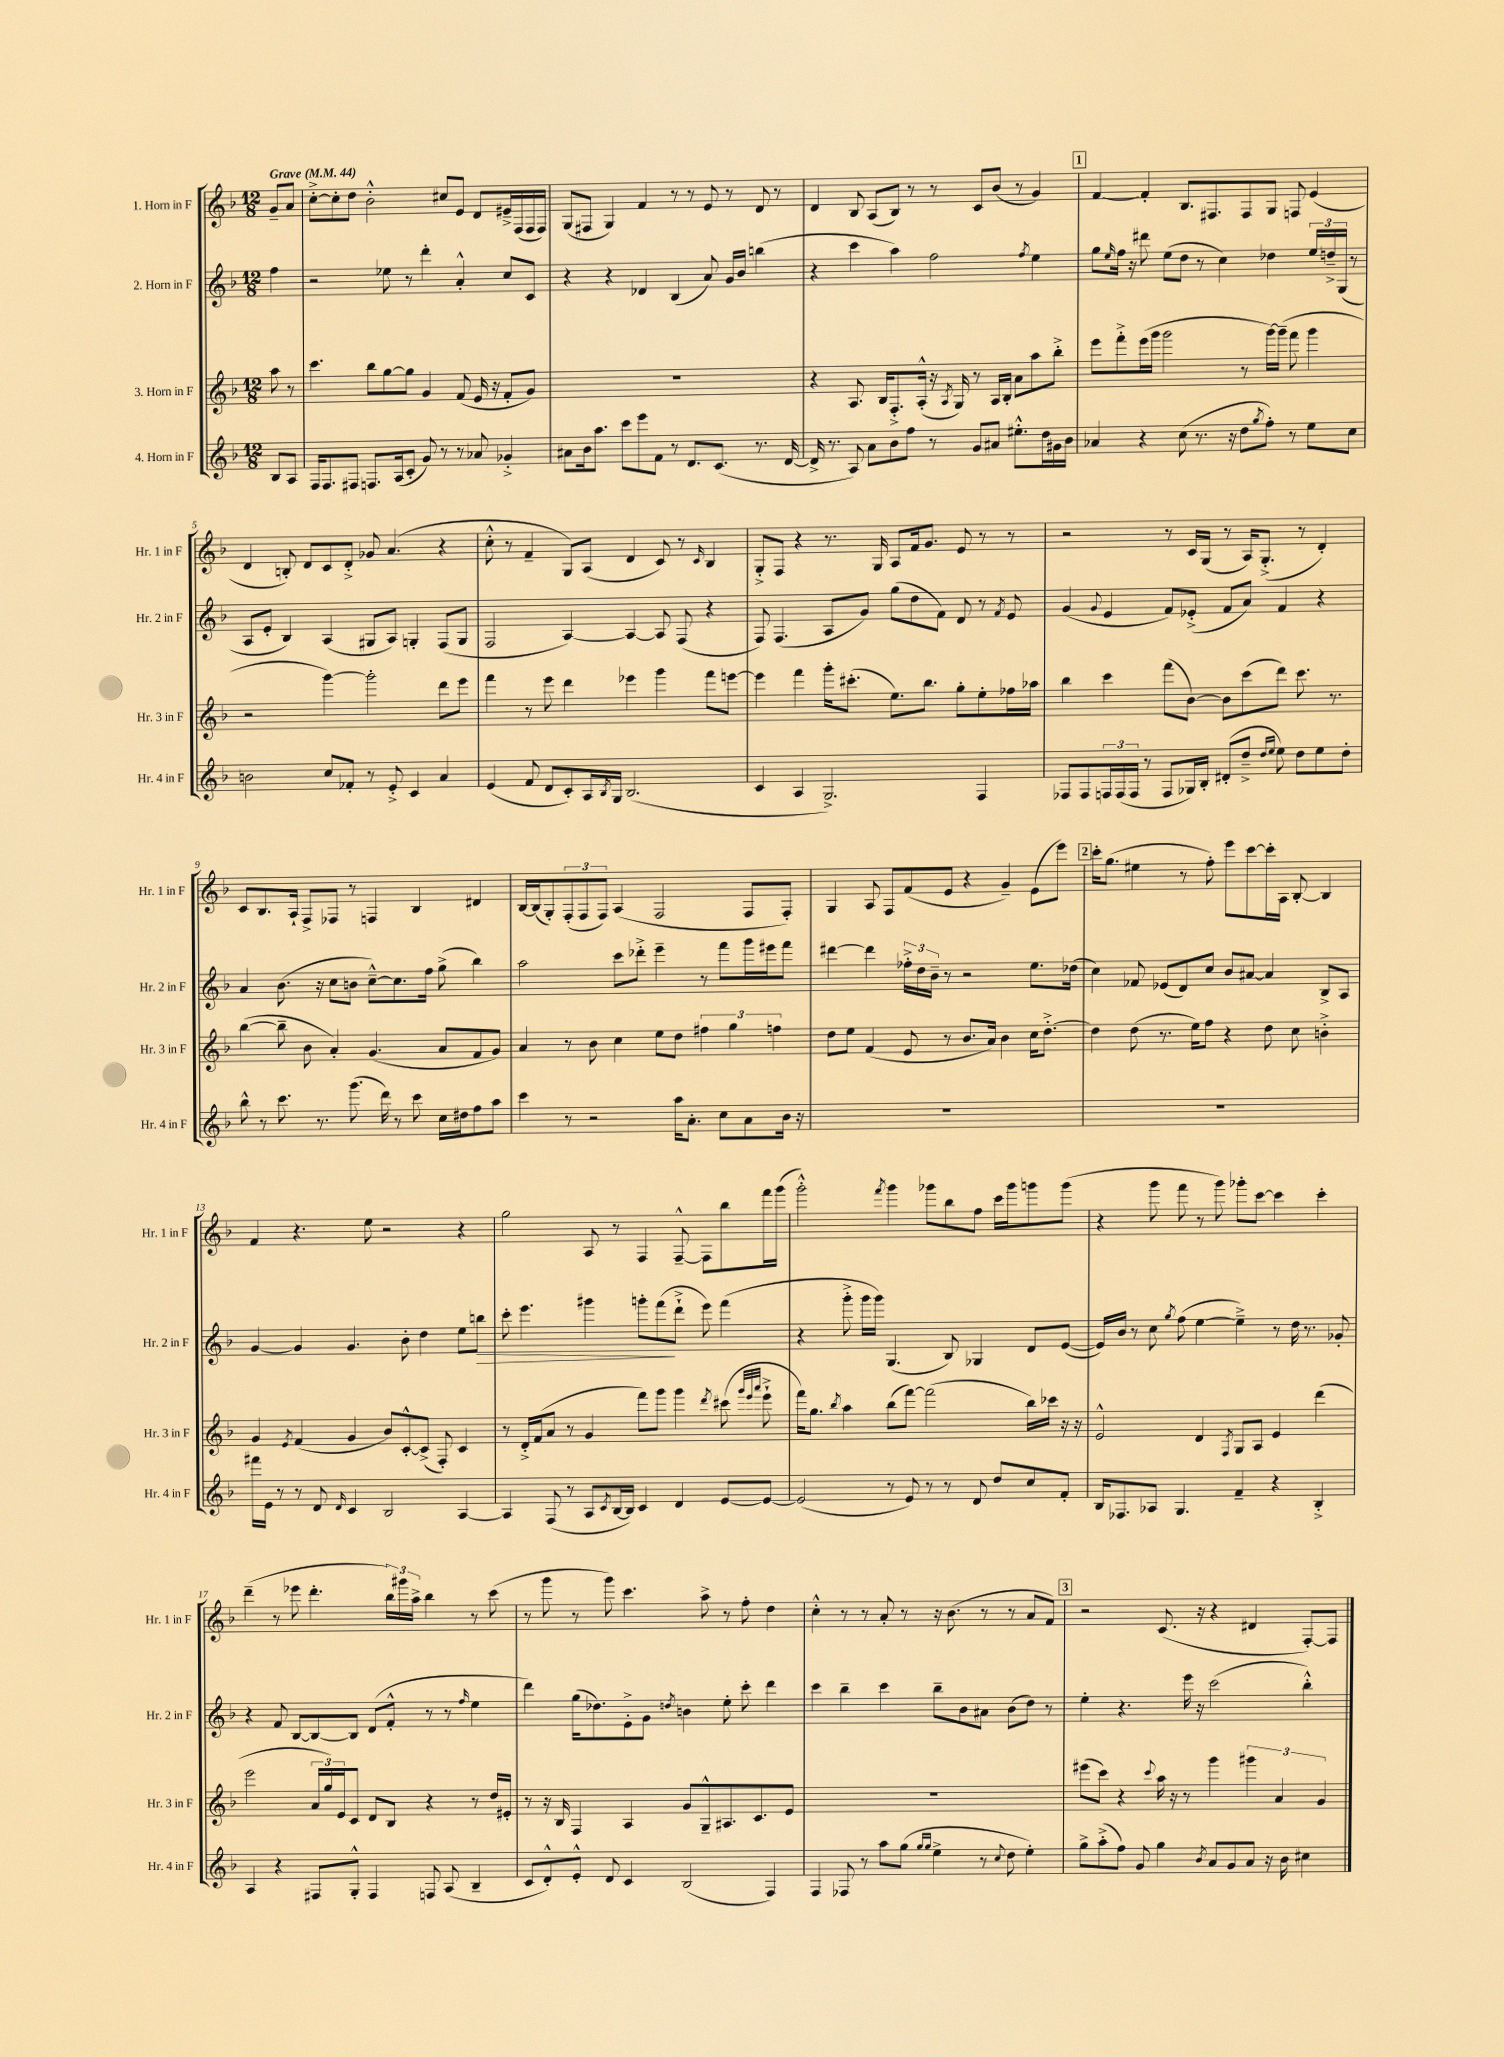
<<
\new StaffGroup <<
\new Staff = "s0" \with { instrumentName = "1. Horn in F" shortInstrumentName = "Hr. 1 in F" } {
    \clef treble \key f \major \numericTimeSignature \time 12/8 \partial 4 \tempo "Grave" 4 = 44
    g'8-- a'8 |
    c''8~-.-> c''8-. d''8 bes'2-.-^ cis''8 e'8 d'8 eis'16---> f16( f16 f16) |
    g8( fis8 g4) f'4 r8 r8 e'8 r8 d'8 r8 |
    d'4 bes8 a8( bes8) r8 r8 c'8 bes'8( r8 g'4) |
    \mark \markup { \box "1" } f'4~ f'4-. bes8. fis8. fis8 g8 f8 e'4( |
    d'4 b8-.) d'8 c'8 d'8-.-> ges'8 a'4.( r4 |
    c''8-.-^ r8 f'4-- g8) a8( d'4 c'8) r8 \grace { c'16 } bes4 |
    g8-.-> f8 r4 r8. g16 a8 f'16 g'8. e'8 r8 r8 |
    r2 r8 c'16 g16( r8 a16) g8.-.->( r8 d'4-.) |
    c'8 bes8. a16-! f8-> fes8 r8 f4 bes4 dis'4 |
    bes16~ bes16( g8-.) \tuplet 3/2 { f8-.( f8 f8) } a4( f2 f8 f8-.) |
    g4 a8 f8 f'8( e'8 r4 g'4--) e'8( e'''8) |
    \mark \markup { \box "2" } c'''16-. g''8.( eis''4 r8 f''8-.) e'''8 c'''8~ c'''16-. a16 bes8~-. bes4 |
    f'4 r4. e''8 r2 r4 |
    g''2 a8 r8 f4 f8~---^ f8 bes''8 f'''16 g'''16( |
    g'''2-.-^) \acciaccatura { f'''8 } g'''4 ges'''8 bes''8 f''8 c'''16 ges'''16 g'''8 g'''8( |
    r4 g'''8 f'''8 r8 g'''8) ges'''8-. c'''8~ c'''4 c'''4-. |
    d'''4--( r8 ees'''8 d'''4.-. \tuplet 3/2 { bes''16) gis'''16 a''16-> } bes''4 r8 c'''8( |
    r8 g'''8 r8 g'''8) c'''4. a''8-> r8 f''8-. d''4 |
    c''4-.-^ r8 r8 a'8-. r8 r16 bes'8.( r8 r8 a'8 f'8) |
    \mark \markup { \box "3" } r2 c'8.( r16 r4 dis'4 f8~-.) f8 \bar "|." |
}
\new Staff = "s1" \with { instrumentName = "2. Horn in F" shortInstrumentName = "Hr. 2 in F" } {
    \clef treble \key f \major \numericTimeSignature \time 12/8 \partial 4
    f''4 |
    r2 ees''8 r8 d'''4-. a'4-.-^ c''8 c'8 |
    r4 r4 des'4 bes4( a'8) g'16 bes'16 b''4( |
    r4 c'''4 a''4) f''2 \acciaccatura { f''8 } e''4 |
    \mark \markup { \box "1" } g''8 \grace { e''16 } f''16 r16 dis'''8 e''8( d''8 r8 c''4) des''4 \tuplet 3/2 { e''16 d''16---> g16( } r8 |
    a8 e'8-. bes4) a4( gis8 a8) g4-. f8( g8 |
    f2 a4~) a4~ a8 f8( r4 |
    f8) f4.( a8 g'8) g''8( d''8 f'8) d'8 r8 \acciaccatura { f'8 } e'8 |
    g'4( \appoggiatura { g'8 } e'4 f'8) ees'8-.->( f'8 a'8) f'4 r4 |
    a'4 bes'8.( r16 c''8 b'8 c''8~---^) c''8. f''16 g''8->( bes''4) |
    a''2 c'''8 des'''8-.-> e'''4-- r8 f'''8 g'''16 eis'''16 f'''8 |
    dis'''4~ dis'''4 \tuplet 3/2 { fes''16-.-> d''16 bes'16-- } r8 r2 e''8. des''16( |
    \mark \markup { \box "2" } c''4) fes'8 ees'8( d'8) c''8 bes'8 ais'8~ ais'4 bes8-> a8 |
    g'4~ g'4 g'4. bes'8-. d''4 e''8 b''8\> |
    c'''8-. e'''4. gis'''4 g'''8-. f'''8\!( d'''8-!-> e'''8) f'''4( |
    r4 g'''8-.-> g'''16 g'''16) g4.( bes8) ges4 d'8 e'8~( |
    e'16) bes'16 r8 c''8 \acciaccatura { g''8 } f''8( e''4~ e''4--->) r8 d''16 r8. ges'8-. |
    r4 f'8 bes8~ bes8~ bes8 d'8( f'8-.-^ r8 r8 \grace { f''16 } e''4 |
    d'''4) g''16( des''8.) e'8-.-> g'8 \acciaccatura { d''8 } b'4 e''8-. c'''8-. d'''4 |
    c'''4 bes''4-- c'''4 bes''8-- bes'8 ais'8 bes'8( d''8) r8 |
    \mark \markup { \box "3" } e''4-. r4. e'''16 r16 c'''2( bes''4-.-^) \bar "|." |
}
\new Staff = "s2" \with { instrumentName = "3. Horn in F" shortInstrumentName = "Hr. 3 in F" } {
    \clef treble \key f \major \numericTimeSignature \time 12/8 \partial 4
    a''8 r8 |
    c'''4. bes''8 g''8~ g''8 g'4 f'8( e'16 r16 f'8-. g'8) |
    R1. |
    r4 a8. bes16 f8.-.-> a16-.-^( r16 \acciaccatura { a8 } g16) r8 a16 bes16-. a'8 a''8 bes''8-.-> |
    \mark \markup { \box "1" } e'''8 f'''8-.-> e'''16( g'''16 g'''2 r8 g'''16~) g'''16--( f'''8 g'''4 |
    r2 g'''4~) g'''2-. d'''8 e'''8 |
    f'''4 r8 e'''8 d'''4 ees'''4 g'''4 f'''8 e'''8~ |
    e'''4 f'''4 g'''16-. cis'''8.-.( e''8.) bes''8. g''8-. e''8-. fes''16 aes''16 |
    bes''4 c'''4 f'''8( bes'8~) bes'8 c'''8( d'''8) c'''8. r8. |
    bes''4~( bes''8-- bes'8 a'4-.) g'4.( a'8 f'8 g'8) |
    a'4 r8 bes'8 c''4 e''8 d''8 \tuplet 3/2 { fis''4 g''4 f''4 } |
    d''8 e''8 f'4( e'8 r8 bes'8. a'16) bes'4 c''16 d''8.~-.-> |
    \mark \markup { \box "2" } d''4 d''8( r8. e''16) f''8 r4 d''8 c''8 b'4-.-> |
    g'4 \acciaccatura { e'8 } f'4( g'4 bes'8) c'8~-.-^ c'8->( f8-.) c'4 |
    r8 d'16-.-> f'16( a'8 r8 g'4 f'''8) g'''8 g'''4 \acciaccatura { d'''8 } cis'''8( \grace { g'''32 e'''32 a'''32 } e'''8-!-> |
    f'''16) g''8. \acciaccatura { bes''8 } a''4 bes''8( f'''8~) f'''2( bes''16) ces'''16 r16 r16 |
    e'2-^ d'4 \acciaccatura { f8 } g8 a8 e'4 d'''4( |
    e'''2 \tuplet 3/2 { a'16 g''16) e'16 } c'8 d'8 bes8 r4 r8 d''16 eis'16-. |
    r8 r16 bes16 f4 a4 g'8 g8---^ ais8. c'8. e'8 |
    R1. |
    \mark \markup { \box "3" } eis'''8( c'''8) r4 \appoggiatura { c'''8 } a''16 r16 r8 g'''4 \tuplet 3/2 { gis'''4 a'4 g'4 } \bar "|." |
}
\new Staff = "s3" \with { instrumentName = "4. Horn in F" shortInstrumentName = "Hr. 4 in F" } {
    \clef treble \key f \major \numericTimeSignature \time 12/8 \partial 4
    bes8 a8 |
    f16 f8. fis8 f8. a16( c'8-. g'8) r8 r8 aes'8 ges'4-.-> |
    ais'8 bes'16 a''8. c'''8 e'''8 f'8 r8 d'8. c'8.( r8. d'16~ |
    d'16-> r8. a8) a'8 bes'8 f''8 r8 g'8 ais'8 eis''8.-.-^ d''16 gis'16 bes'16 |
    \mark \markup { \box "1" } aes'4 r4 c''8( r8. r16 d''8 \acciaccatura { g''8 } f''8-.) r8 e''8 c''8 |
    b'2 c''8 fes'8-. r8 e'8-.-> c'4 a'4 |
    e'4( f'8 d'8 c'8-.) a16 \acciaccatura { bes8 } g16 bes2.( |
    c'4 a4 g2.->) f4 |
    fes8 fes8 \tuplet 3/2 { f16 f16( f16 } r8 f8 ges16) bes16-. dis'8-.( d''8---> \grace { d''16 e''16 } e''8) d''8 e''8 d''8-. |
    bes''8-^ r8 c'''8. r8. g'''8.( d'''16) r8 c'''8 c''16 dis''16 f''8 a''8 |
    c'''4 r8 r2 a''16 a'8.-. c''8 a'8 bes'16 r16 |
    R1. |
    \mark \markup { \box "2" } R1. |
    fis'''16 e'16 r8 r8 d'8 \grace { d'16 } c'4 bes2 a4~ |
    a4 f8( r8 a8 \acciaccatura { c'8 } bes16~ bes16) c'4 d'4 e'8~ e'8~ |
    e'2( r8 e'8) r8 r8 d'8 d''8 c''8 f'8-. |
    bes16 fes8. aes8 g4. f'4-- r4 bes4-.-> |
    a4 r4 fis8 g8-.-^ fis4 f8 a8( bes4-- |
    c'8 d'8-.-^) e'8-.-^ d'8 c'4 bes2( f4) |
    f4 fes8 r8 a''8 g''8( \grace { g''16 g''16 } e''4-> r8 \appoggiatura { c''8 } d''8 e''4-.) |
    \mark \markup { \box "3" } g''8-> a''8-.->( f''8) g'8 g''4 \acciaccatura { bes'8 } a'8 g'8 a'8 r16 bes'16 cis''4 \bar "|." |
}
>>
>>
